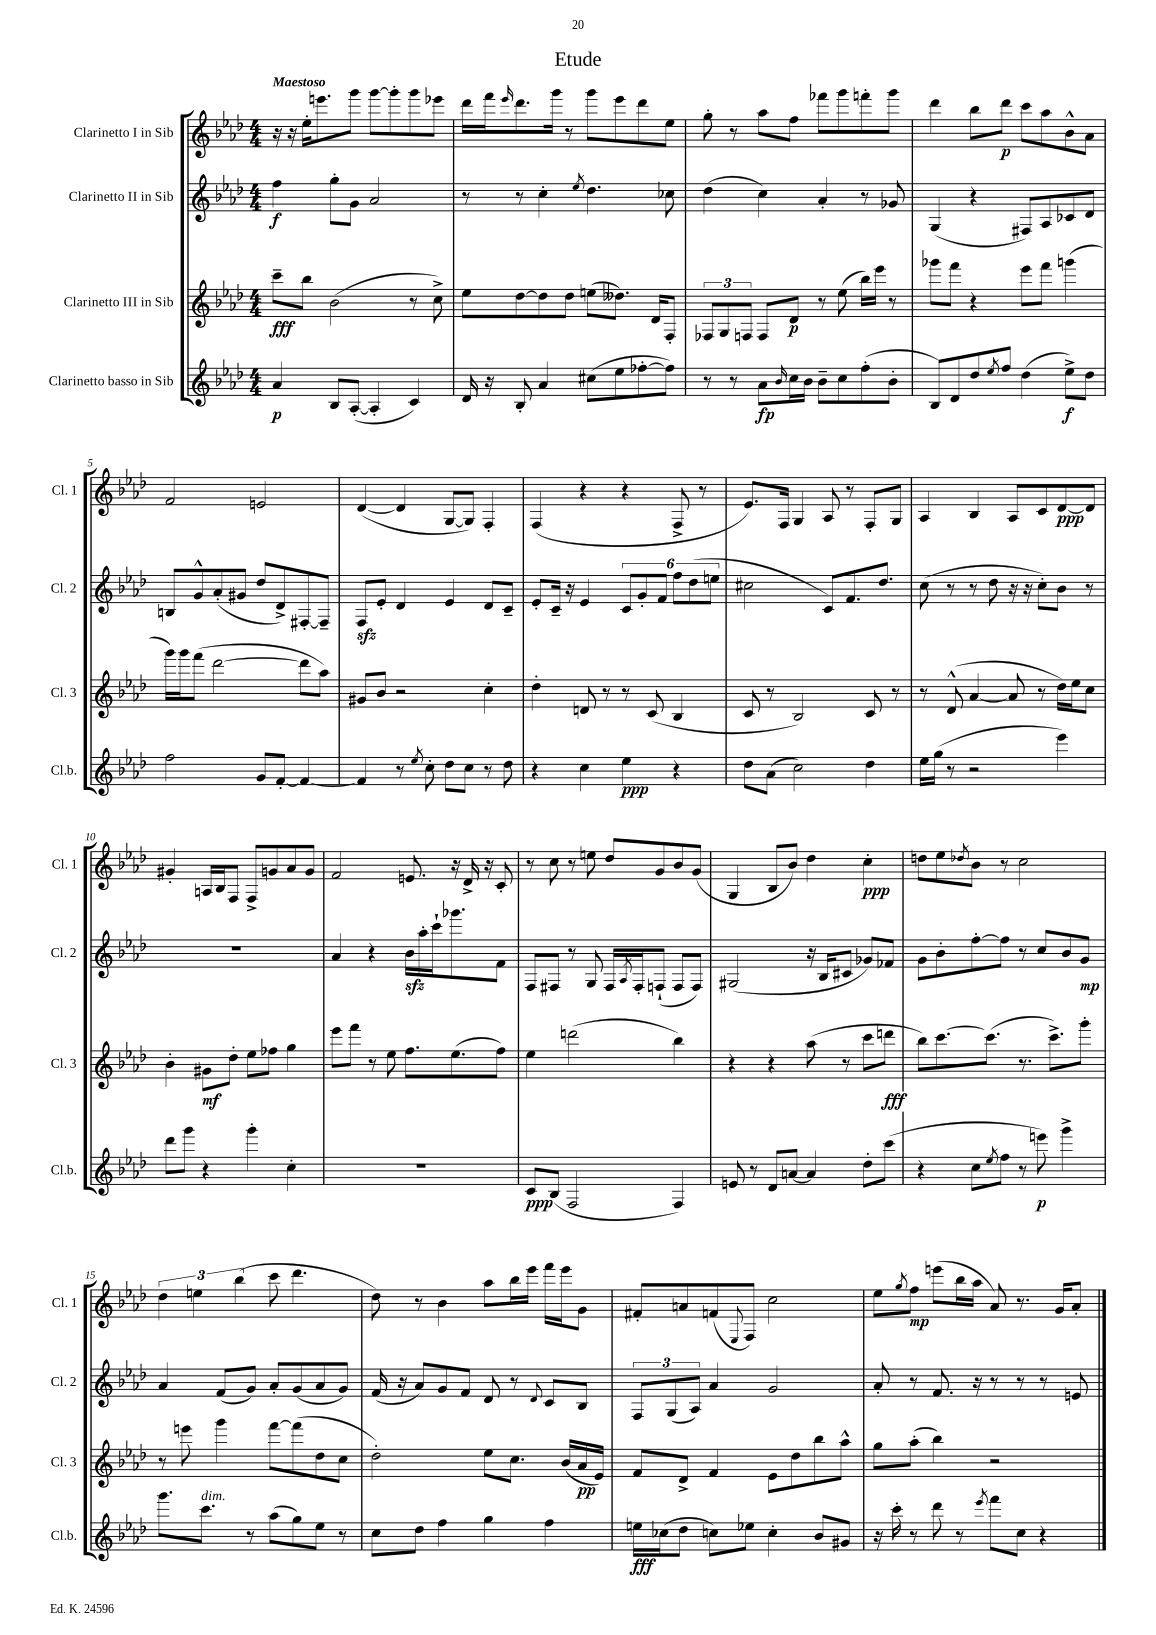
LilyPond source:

\header { title = "Etude" }
<<
\new StaffGroup <<
\new Staff = "s0" \with { instrumentName = "Clarinetto I in Sib" shortInstrumentName = "Cl. 1" } {
    \clef treble \key aes \major \numericTimeSignature \time 4/4 \tempo "Maestoso"
    r16 r16 ees''16-. e'''8. g'''8 g'''8~ g'''8-. g'''8 ees'''8 |
    des'''16 f'''16 \grace { ees'''16 } des'''8. g'''16 r8 g'''8 ees'''8 des'''8 ees''8 |
    g''8-. r8 aes''8 f''8 fes'''8 g'''8 f'''8-. g'''8 |
    des'''4 bes''8 des'''8\p c'''8 aes''8 bes'8-^ aes'8 |
    f'2 e'2 |
    des'4~( des'4 g8~ g8) f4-. |
    f4( r4 r4 f8-> r8 |
    ees'8.) f16 g4 aes8 r8 f8-. g8 |
    aes4 bes4 aes8 c'8 des'8~\ppp des'8 |
    gis'4-. a16 bes16 f8 f8-> g'8 aes'8 g'8 |
    f'2 e'8. r16 des'16-> r16 c'8-. |
    r8 c''8 r8 e''8 des''8 g'8 bes'8 g'8( |
    g4 bes8 bes'8) des''4 c''4-.\ppp |
    d''8 ees''8 \acciaccatura { des''8 } bes'8 r8 c''2 |
    \tuplet 3/2 { des''4 e''4 bes''4( } c'''8 des'''4. |
    des''8) r8 bes'4 aes''8 bes''16 ees'''16 f'''16 ees'''16 g'8 |
    fis'8-. a'8 f'8( \appoggiatura { ees8 } f8) c''2 |
    ees''8 \acciaccatura { g''8 } f''8\mp e'''8( bes''16 aes''16 aes'8) r8. g'16 aes'8-. \bar "|." |
}
\new Staff = "s1" \with { instrumentName = "Clarinetto II in Sib" shortInstrumentName = "Cl. 2" } {
    \clef treble \key aes \major \numericTimeSignature \time 4/4
    f''4\f g''8-. g'8 aes'2 |
    r8 r8 c''4-. \acciaccatura { ees''8 } des''4. ces''8 |
    des''4( c''4) aes'4-. r8 ges'8 |
    g4( r4 fis8) aes8 ces'8 des'8 |
    b8 g'8-^ aes'8-.( gis'8 des''8 des'8->) fis8~-. fis8-- |
    f8\sfz ees'8-. des'4 ees'4 des'8 c'8-- |
    ees'8-. c'16-- r16 ees'4 \tuplet 6/4 { c'8 g'8-. f'8 f''8 des''8( e''8 } |
    cis''2 c'8) f'8. des''8. |
    c''8( r8 r8 des''8 r16 r16 c''8-.) bes'8 r8 |
    R1 |
    aes'4 r4 bes'16\sfz aes''16-. c'''16-! ges'''8. f'8 |
    f8 fis8 r8 g8 fis16 \acciaccatura { aes8 } fis16-. f8-!( f8 f8) |
    gis2( r16 bes16 cis'8 ges'8) fes'8 |
    g'8 bes'8-. f''8~-. f''8 r8 c''8 bes'8 g'8\mp |
    aes'4 f'8( g'8) aes'8-. g'8( aes'8 g'8) |
    f'16( r16 aes'8) g'8 f'8 des'8 r8 \appoggiatura { des'8 } c'8 bes8 |
    \tuplet 3/2 { f8 g8( aes8) } aes'4 g'2 |
    aes'8-. r8 f'8. r16 r8 r8 r8 e'8 \bar "|." |
}
\new Staff = "s2" \with { instrumentName = "Clarinetto III in Sib" shortInstrumentName = "Cl. 3" } {
    \clef treble \key aes \major \numericTimeSignature \time 4/4
    c'''8--\fff bes''8 bes'2( r8 c''8->) |
    ees''8 des''8~ des''8 des''8 e''8( deses''8.) des'16 f8-. |
    \tuplet 3/2 { fes8 g8 f8 } f8 des'8\p r8 ees''8( bes''16) ees'''16 r8 |
    ges'''8 f'''8 r4 ees'''8 f'''8 g'''4( |
    g'''16) g'''16 f'''8( des'''2~ des'''8 aes''8) |
    gis'8 bes'8 r2 c''4-. |
    des''4-. d'8 r8 r8 c'8( bes4 |
    c'8 r8 bes2) c'8 r8 |
    r8 des'8-^( aes'4~ aes'8 r8 des''16) ees''16 c''8 |
    bes'4-. gis'8\mf des''8-. ees''8 fes''8 g''4 |
    ees'''8 f'''8 r8 ees''8 f''8. ees''8.( f''8) |
    ees''4 d'''2( bes''4) |
    r4 r4 aes''8( r8 c'''8 d'''8\fff |
    bes''8) c'''8.~ c'''8.( r8. c'''8.->) g'''8-. |
    r8 e'''8 g'''4 f'''8~ f'''8( des''8 c''8 |
    des''2-.) ees''8 c''8. bes'16( aes'16\pp ees'16) |
    f'8 des'8-> f'4 ees'8 des''8 bes''8 aes''8-^ |
    g''8 aes''8-.( bes''4) r2 \bar "|." |
}
\new Staff = "s3" \with { instrumentName = "Clarinetto basso in Sib" shortInstrumentName = "Cl.b." } {
    \clef treble \key aes \major \numericTimeSignature \time 4/4
    aes'4\p bes8 aes8~-.( aes4-. c'4) |
    des'16 r16 bes8-. aes'4 cis''8( ees''8 fes''8~-. fes''8) |
    r8 r8 aes'8\fp \grace { bes'16 } c''16 bes'16 bes'8-- c''8 f''8-.( bes'8-. |
    bes8) des'8 des''8 \acciaccatura { ees''8 } f''8 des''4( ees''8->\f) des''8 |
    f''2 g'8 f'8~-. f'4~ |
    f'4 r8 \acciaccatura { ees''8 } c''8-. des''8 c''8 r8 des''8 |
    r4 c''4 ees''4\ppp r4 |
    des''8 aes'8( c''2) des''4 |
    ees''16 g''16( r8 r2 ees'''4) |
    des'''8 g'''8 r4 g'''4-. c''4-. |
    R1 |
    c'8\ppp bes8( f2 f4) |
    e'8 r8 des'8 a'8~ a'4 des''8-. c'''8( |
    r4 c''8 \acciaccatura { ees''8 } f''8 r8 e'''8\p) g'''4-> |
    g'''8. c'''8.^\markup { \italic "dim." } r8 aes''8( g''8) ees''8 r8 |
    c''8 des''8 f''4 g''4 f''4 |
    e''16\fff ces''16( des''8 c''8) ees''8 c''4-. bes'8 gis'8 |
    r16 c'''16-. r8 des'''8 r8 \acciaccatura { ees'''8 } f'''8 c''8 r4 \bar "|." |
}
>>
>>
